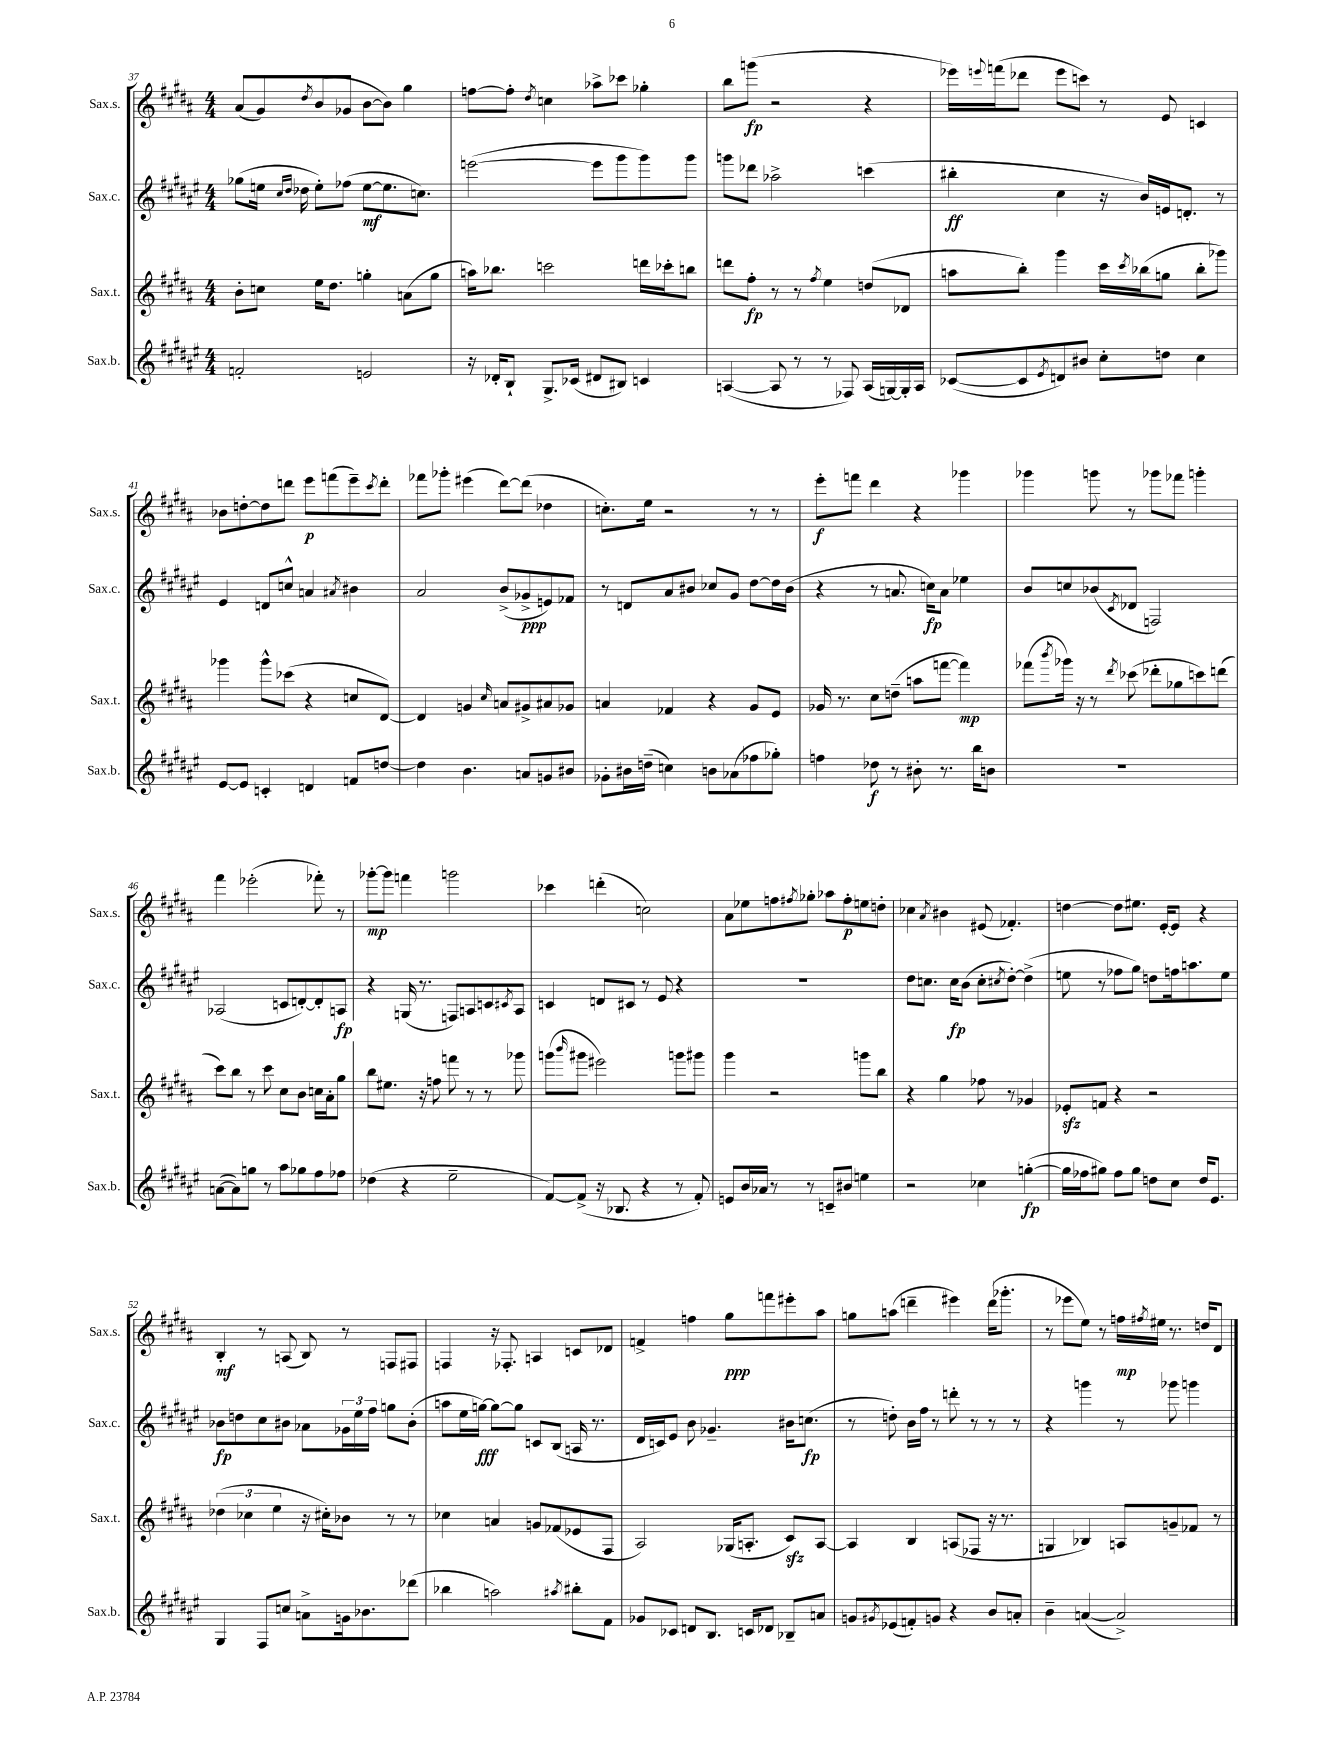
<<
\new StaffGroup <<
\new Staff = "s0" \with { instrumentName = "Sax.s." shortInstrumentName = "Sax.s." } {
    \clef treble \key b \major \numericTimeSignature \time 4/4
    ais'8( gis'8) \acciaccatura { dis''8 } b'8( ges'8 b'8~ b'8) gis''4 |
    f''8~ f''8-. \acciaccatura { dis''8 } c''4 aes''8-> ces'''8 ges''4-. |
    b''8 g'''8\fp( r2 r4 |
    ees'''16) \appoggiatura { e'''8 } f'''16( des'''8 e'''8 c'''8) r8 e'8 c'4 |
    bes'8 d''8~-. d''8 d'''8 e'''8\p f'''8( e'''8--) \acciaccatura { cis'''8 } d'''8-. |
    fes'''8 ges'''8-. eis'''4( dis'''8~) dis'''8( des''4 |
    c''8.-.) e''16 r2 r8 r8 |
    e'''8-.\f f'''8 dis'''4 r4 ges'''4 |
    ges'''4 g'''8 r8 ges'''8 fes'''8 g'''4-. |
    fis'''4 ees'''2-.( fes'''8-.) r8 |
    ges'''8~-.\mp ges'''8 f'''4 g'''2 |
    ces'''4 d'''4-.( c''2) |
    ais'8 ees''8 f''8 \acciaccatura { fis''8 } ges''8-. aes''8 fis''8-.\p e''8 d''8-. |
    ces''4 \acciaccatura { ais'8 } bis'4 eis'8( fes'4.-.) |
    d''4~ d''8 eis''8. e'16~-. e'8 r4 |
    b4-.\mf r8 a8( b8) r8 f8 fis8 |
    f4 r16 fes8.-. a4 c'8 des'8 |
    f'4-> f''4 gis''8\ppp f'''8 eis'''8-. ais''8 |
    g''8 a''8( d'''4-- eis'''4) d'''16( ges'''8.-. |
    r8 ees'''8 e''8) r8 f''16\mp \acciaccatura { fis''8 } eis''16 r8. d''16 dis'8 \bar "|." |
}
\new Staff = "s1" \with { instrumentName = "Sax.c." shortInstrumentName = "Sax.c." } {
    \clef treble \key fis \major \numericTimeSignature \time 4/4
    ges''8( e''16 \grace { cis''16 dis''16 } des''16 e''8-.) fes''8( e''8~\mf e''8. c''8.) |
    e'''2~( e'''8 gis'''8 gis'''8) gis'''8 |
    g'''8 des'''8 aes''2-> c'''4( |
    bis''4-.\ff cis''4 r16 b'16) e'16 d'8.-. r8 |
    eis'4 d'8 c''8-^ a'4 \acciaccatura { ais'8 } bis'4 |
    ais'2 b'8->( ges'8->\ppp e'8) fes'8 |
    r8 d'8 ais'8 bis'8 ces''8 gis'8 dis''8~ dis''16 bis'16( |
    r4 r8 a'8. c''16\fp) a'8 ees''4 |
    b'8 c''8 bes'8( \acciaccatura { cis'8 } des'8 f2) |
    aes2( c'8 d'8~-.) d'8-. a8\fp |
    r4 g16( r8. f8) a8 c'8 \acciaccatura { cis'8 } a8 |
    c'4 d'8 cis'8 r8 eis'8 r4 |
    R1 |
    dis''8 c''8. c''16\fp b'8( c''8-. \acciaccatura { cis''8 } dis''8~-.) dis''4->( |
    e''8 r8 fes''8 gis''8) d''8 f''16 a''8. e''8 |
    bes'8\fp d''8 cis''8 bis'8 aes'8 \tuplet 3/2 { ges'16 eis''16 fis''16 } g''8 bis'8-.( |
    a''8 eis''16 g''16~\fff) g''8~ g''8 c'8 b8( a16 r8. |
    dis'16 c'16) eis'8 b'8 ges'4.-- bis'16 c''8.\fp( |
    r8 d''8-.) b'16 fis''16 r8 d'''8-. r8 r8 r8 |
    r4 g'''4 r8 ges'''8 g'''4 \bar "|." |
}
\new Staff = "s2" \with { instrumentName = "Sax.t." shortInstrumentName = "Sax.t." } {
    \clef treble \key b \major \numericTimeSignature \time 4/4
    b'8-. c''8 e''16 dis''8. g''4-. a'8( g''8 |
    a''16) bes''8. c'''2 d'''16 ces'''16-. b''8 |
    d'''8 fis''8-.\fp r8 r8 \acciaccatura { fis''8 } e''4 d''8( des'8 |
    a''8 b''8-.) gis'''4 cis'''16 \acciaccatura { cis'''8 } bes''16( g''8 bes''8-. ges'''8) |
    ges'''4 ges'''8-^ ces'''8( r4 c''8 dis'8~) |
    dis'4 g'4 \grace { cis''16 } a'8 gis'8-> ais'8 ges'8 |
    a'4 fes'4 r4 gis'8 e'8 |
    ges'16 r8. cis''8 d''8--( a''8 f'''8~ f'''4\mp) |
    fes'''8( \acciaccatura { b'''8 } ges'''16) r16 r8 \acciaccatura { dis'''8 } ces'''8( des'''8-. ges''8 c'''8) d'''8( |
    cis'''8) b''8 r8 cis'''8 cis''8 b'8 c''16 ais'16-. gis''8 |
    b''8 eis''8. r16 f''8 f'''8 r8 r8 ges'''8 |
    g'''8( \grace { b'''16 } gis'''8 eis'''2) g'''8 gis'''8 |
    gis'''4 r2 g'''8 b''8 |
    r4 gis''4 fes''8 r8 ges'4 |
    ees'8-.\sfz f'8 r4 r2 |
    \tuplet 3/2 { des''4( ces''4 e''4 } r16 cis''16-.) bes'8 r8 r8 |
    ces''4 a'4 g'8 fes'8( ees'8 fis8 |
    ais2) ges16( a8.-. cis'8\sfz) a8~ |
    a4 b4 a8( fes8 r16 r8. |
    g4 bes4) a8 g'8-- fes'8 r8 \bar "|." |
}
\new Staff = "s3" \with { instrumentName = "Sax.b." shortInstrumentName = "Sax.b." } {
    \clef treble \key fis \major \numericTimeSignature \time 4/4
    f'2-. e'2 |
    r16 des'16-. b8-! gis8.-> ces'16( dis'8 bis8) c'4 |
    a4~( a8 r8 r8 fes8) a16( g16~) g16-. a16 |
    ces'8~( ces'8 \acciaccatura { eis'8 } d'8) bis'8 cis''8-. d''8 cis''4 |
    eis'8~ eis'8 c'4-. d'4 f'8 d''8~ |
    d''4 b'4. a'8 g'8 bis'8 |
    ges'8-. bis'16 d''16--( c''4) b'8 aes'8( fes''8 ges''8-.) |
    f''4 des''8\f r8 bis'8-. r8. b''16 b'8 |
    R1 |
    a'8~( a'8) g''8 r8 ais''8 ges''8 fis''8 fes''8 |
    des''4( r4 eis''2-- |
    fis'8~) fis'8->( r16 bes8. r4 r8 fis'8-.) |
    e'8 b'16 aes'16 r8 r8 c'8-- bis'8 e''4 |
    r2 ces''4 g''4~-.\fp( |
    g''16 fes''16 gis''8) fes''8 gis''8 d''8 cis''8 d''16 eis'8. |
    gis4 fis8 c''8 a'8-> g'16 bes'8. des'''8( |
    bes''4 a''2) \acciaccatura { ais''8 } bis''8-. fis'8 |
    ges'8 ces'8 d'8 b8. c'16 des'8 bes8-- a'8 |
    g'8 \acciaccatura { gis'8 } ees'8( f'8-.) g'8 r4 b'8 a'8-. |
    b'4-- a'4~( a'2->) \bar "|." |
}
>>
>>
\layout { \context { \Score currentBarNumber = #37 } }
